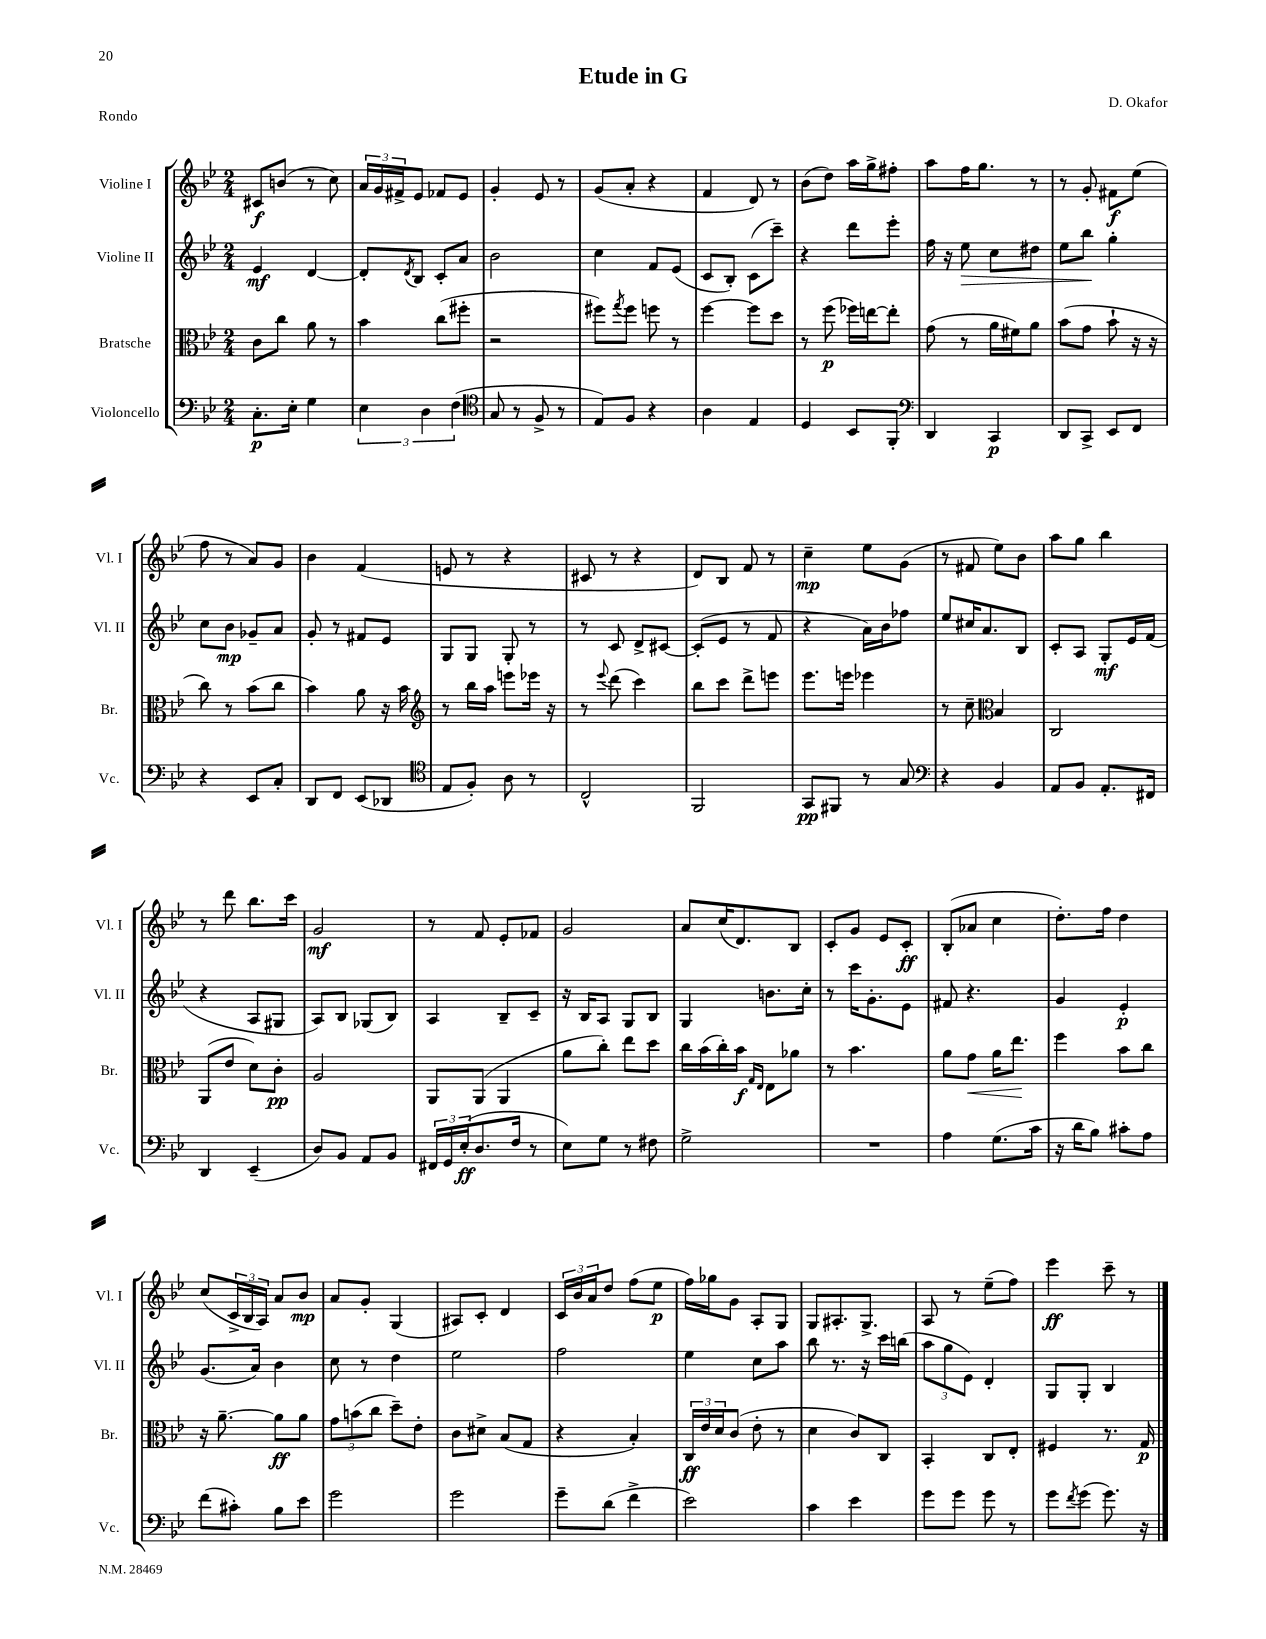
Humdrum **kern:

**kern	**dynam	**kern	**dynam	**kern	**dynam	**kern	**dynam
*part4	*part4	*part3	*part3	*part2	*part2	*part1	*part1
*staff4	*staff4	*staff3	*staff3	*staff2	*staff2	*staff1	*staff1
*I"Violoncello	*	*I"Bratsche	*	*I"Violine II	*	*I"Violine I	*
*I'Vc.	*	*I'Br.	*	*I'Vl. II	*	*I'Vl. I	*
*clefF4	*	*clefC3	*	*clefG2	*	*clefG2	*
*k[b-e-]	*	*k[b-e-]	*	*k[b-e-]	*	*k[b-e-]	*
*M2/4	*	*M2/4	*	*M2/4	*	*M2/4	*
=1	=1	=1	=1	=1	=1	=1	=1
8.C'\L	p	8c\L	.	4e-/	mf	8c#X/L	f
.	.	8cc\J	.	.	.	(8bn/J	.
16E-'\Jk	.	.	.	.	.	.	.
4G\	.	8a\	.	[4d/	.	8r	.
.	.	8r	.	.	.	8cc\)	.
=2	=2	=2	=2	=2	=2	=2	=2
6E-\	.	4b-\	.	8d'/L]	.	24a/LL	.
.	.	.	.	.	.	24g/	.
.	.	.	.	.	.	24f#X^/J	.
.	.	.	.	8qd/	.	.	.
.	.	.	.	8B-/J	.	8e-/J	.
6D\	.	.	.	.	.	.	.
.	.	(8cc\L	.	8c'/L	.	8f-X/L	.
(6F\	.	.	.	.	.	.	.
.	.	8ff#X'\J	.	8a/J	.	8e-/J	.
=3	=3	=3	=3	=3	=3	=3	=3
*clefC4	*	*	*	*	*	*	*
8G/	.	2r	.	2b-\	.	4g'/	.
8r	.	.	.	.	.	.	.
8F^/	.	.	.	.	.	8e-/	.
8r	.	.	.	.	.	8r	.
=4	=4	=4	=4	=4	=4	=4	=4
8E-/L)	.	8ff#X\L)	.	4cc\	.	(8g/L	.
.	.	8qgg/	.	.	.	.	.
8F/J	.	8ff#\J	.	.	.	8a'/J	.
4r	.	8ffn\	.	8f/L	.	4r	.
.	.	8r	.	(8e-/J	.	.	.
=5	=5	=5	=5	=5	=5	=5	=5
4A\	.	[4ff\	.	8c/L	.	4f/	.
.	.	.	.	8B-'/J)	.	.	.
4E-/	.	8ff\L]	.	(8c\L	.	8d/)	.
.	.	8dd\J	.	8ccc~\J)	.	8r	.
=6	=6	=6	=6	=6	=6	=6	=6
4D/	.	8r	.	4r	.	(8b-\L	.
.	.	(8ff\	p	.	.	8dd\J)	.
8BB-/L	.	16ff-X\LL)	.	8ddd\L	.	16aa\LL	.
.	.	[16een\J	.	.	.	16gg^\J	.
8FF'/J	.	8ee'\J]	.	8eee-'\J	.	8ff#X'\J	.
=7	=7	=7	=7	=7	=7	=7	=7
*clefF4	*	*	*	*	*	*	*
4DD/	.	(8g\	.	16ff\	.	8aa\L	.
.	.	.	.	16r	.	.	.
!	!	!	!	!	!LO:HP:b	!	!
.	.	8r	.	8ee-\	>	16ff\K	.
.	.	.	.	.	.	8.gg\J	.
4CC/	p	16a\LL	.	8cc\L	.	.	.
.	.	16f#X\J)	.	.	.	.	.
.	.	8a\J	.	8dd#X\J	.	8r	.
=8	=8	=8	=8	=8	=8	=8	=8
8DD/L	.	(8b-\L	.	8ee-\L	.	8r	.
8CC^/J	.	8g\J	.	8bb-\J	.	8g'/	.
8EE-/L	.	8b-`\	.	4gg'\	]	8f#X\L	f
8FF/J	.	16r	.	.	.	(8ee-\J	.
.	.	16r	.	.	.	.	.
!!LO:LB:g=z
=9	=9	=9	=9	=9	=9	=9	=9
4r	.	8cc\)	.	8cc\L	.	8ff\	.
.	.	8r	.	8b-\J	mp	8r	.
8EE-/L	.	(8b-\L	.	8g-X~/L	.	8a/L)	.
8C'/J	.	8cc\J	.	8a/J	.	8g/J	.
=10	=10	=10	=10	=10	=10	=10	=10
8DD/L	.	4b-\)	.	8g'/	.	4b-\	.
8FF/J	.	.	.	8r	.	.	.
(8EE-/L	.	8a\	.	8f#X/L	.	(4f/	.
8DD-X/J	.	16r	.	8e-/J	.	.	.
.	.	16b-\	.	.	.	.	.
=11	=11	=11	=11	=11	=11	=11	=11
*clefC4	*	*clefG2	*	*	*	*	*
8E-/L	.	8r	.	8G/L	.	8en/	.
8F'/J)	.	16bb-\LL	.	8G/J	.	8r	.
.	.	16aa\JJ	.	.	.	.	.
8A\	.	8eeen\L	.	8G'/	.	4r	.
8r	.	16eee-X\Jk	.	8r	.	.	.
.	.	16r	.	.	.	.	.
=12	=12	=12	=12	=12	=12	=12	=12
2C^^/	.	8r	.	8r	.	8c#X/	.
.	.	8qqeee-/	.	.	.	.	.
.	.	(8ddd\	.	8c/	.	8r	.
.	.	4ccc\)	.	8d^/L	.	4r	.
.	.	.	.	[8c#X/J	.	.	.
=13	=13	=13	=13	=13	=13	=13	=13
2FF/	.	8bb-\L	.	(8c#'/L]	.	8d/L)	.
.	.	8ccc\J	.	8e-/J	.	8B-/J	.
.	.	8ddd^\L	.	8r	.	8f/	.
.	.	8eeen\J	.	8f/	.	8r	.
=14	=14	=14	=14	=14	=14	=14	=14
8GG/L	pp	8.eee-\L	.	4r	.	4cc~\	mp
8FF#X/J	.	.	.	.	.	.	.
.	.	16eeen\Jk	.	.	.	.	.
8r	.	4eee-X\	.	16a\LL)	.	8ee-\L	.
.	.	.	.	16b-\J	.	.	.
8G/	.	.	.	8ff-X\J	.	(8g\J	.
=15	=15	=15	=15	=15	=15	=15	=15
*clefF4	*	*	*	*	*	*	*
4r	.	8r	.	8ee-/L	.	8r	.
.	.	8cc~\	.	16cc#X/K	.	8f#X/	.
.	.	.	.	8.a/	.	.	.
*	*	*clefC3	*	*	*	*	*
4BB-/	.	4B-/	.	.	.	8ee-\L)	.
.	.	.	.	8B-/J	.	8b-\J	.
=16	=16	=16	=16	=16	=16	=16	=16
8AA/L	.	2C/	.	8c'/L	.	8aa\L	.
8BB-/J	.	.	.	8A/J	.	8gg\J	.
8.AA'/L	.	.	.	8G'/L	mf	4bb-\	.
.	.	.	.	16e-/L	.	.	.
16FF#X/Jk	.	.	.	(16f/JJ	.	.	.
!!LO:LB:g=z
=17	=17	=17	=17	=17	=17	=17	=17
4DD/	.	(8AA/L	.	4r	.	8r	.
.	.	8e-/J	.	.	.	8ddd\	.
(4EE-~/	.	8d\L)	.	8A/L	.	8.bb-\L	.
.	.	8c'\J	pp	8G#X/J	.	.	.
.	.	.	.	.	.	16ccc\Jk	.
=18	=18	=18	=18	=18	=18	=18	=18
8D/L)	.	2A/	.	8A/L)	.	2g/	mf
8BB-/J	.	.	.	8B-/J	.	.	.
8AA/L	.	.	.	(8G-X/L	.	.	.
8BB-/J	.	.	.	8B-/J)	.	.	.
=19	=19	=19	=19	=19	=19	=19	=19
24FF#X/LL	.	8AA/L	.	4A/	.	8r	.
24GG/	.	.	.	.	.	.	.
(24E-'/J	ff	.	.	.	.	.	.
8.D/	.	(8AA/J	.	.	.	8f/	.
.	.	4AA/	.	8B-~/L	.	8e-'/L	.
16F/Jk	.	.	.	.	.	.	.
8r	.	.	.	8c~/J	.	8f-X/J	.
=20	=20	=20	=20	=20	=20	=20	=20
8E-\L)	.	8a\L	.	16r	.	2g/	.
.	.	.	.	16B-/KL	.	.	.
8G\J	.	8cc'\J)	.	8A/J	.	.	.
8r	.	8ee-\L	.	8G/L	.	.	.
8F#X\	.	8dd\J	.	8B-/J	.	.	.
=21	=21	=21	=21	=21	=21	=21	=21
2G^\	.	16cc\LL	.	4G/	.	8a/L	.
.	.	(16b-\	.	.	.	.	.
.	.	16cc'\)	.	.	.	(16cc/K	.
.	.	16b-\JJ	f	.	.	8.d/)	.
.	.	16qqG/LL	.	.	.	.	.
.	.	16qqE-/JJ	.	.	.	.	.
.	.	8E-\L	.	8.bn\L	.	.	.
.	.	8a-X\J	.	.	.	8B-/J	.
.	.	.	.	16cc'\Jk	.	.	.
=22	=22	=22	=22	=22	=22	=22	=22
2r	.	8r	.	8r	.	8c'/L	.
.	.	4.b-\	.	16ccc\KL	.	8g/J	.
.	.	.	.	8.g'\	.	.	.
.	.	.	.	.	.	8e-/L	.
.	.	.	.	8e-\J	.	8c'/J	ff
=23	=23	=23	=23	=23	=23	=23	=23
4A\	.	8a\L	.	8f#X/	.	(8B-'/L	.
!	!	!	!LO:HP:b	!	!	!	!
.	.	8g\J	<	4.r	.	8a-X/J	.
(8.G\L	.	16a\KL	.	.	.	4cc\	.
.	.	8.ee-\J	.	.	.	.	.
16c\Jk	.	.	.	.	.	.	.
.	.	.	[	.	.	.	.
=24	=24	=24	=24	=24	=24	=24	=24
16r	.	4ff\	.	4g/	.	8.dd'\L)	.
16d\KL	.	.	.	.	.	.	.
8B-\J)	.	.	.	.	.	.	.
.	.	.	.	.	.	16ff\Jk	.
8c#X'\L	.	8b-\L	.	4e-'/	p	4dd\	.
8A\J	.	8cc\J	.	.	.	.	.
!!LO:LB:g=z
=25	=25	=25	=25	=25	=25	=25	=25
(8f\L	.	16r	.	(8.g/L	.	(8cc/L	.
.	.	[8.a~\	.	.	.	.	.
8c#X'\J)	.	.	.	.	.	24c^/L	.
.	.	.	.	.	.	24B-/	.
.	.	.	.	16a/Jk)	.	.	.
.	.	.	.	.	.	24A/JJ)	.
8B-\L	.	8a\L]	ff	4b-\	.	8a/L	.
8e-\J	.	8a\J	.	.	.	8b-/J	mp
=26	=26	=26	=26	=26	=26	=26	=26
2g\	.	12g\L	.	8cc\	.	8a/L	.
.	.	(12bn\	.	.	.	.	.
.	.	.	.	8r	.	8g'/J	.
.	.	12cc\J	.	.	.	.	.
.	.	8dd~\L)	.	4dd\	.	(4G/	.
.	.	8e-'\J	.	.	.	.	.
=27	=27	=27	=27	=27	=27	=27	=27
2g\	.	8c\L	.	2ee-\	.	8A#X/L)	.
.	.	8d#X^\J	.	.	.	8c'/J	.
.	.	(8B-/L	.	.	.	4d/	.
.	.	8G/J	.	.	.	.	.
=28	=28	=28	=28	=28	=28	=28	=28
8g~\L	.	4r	.	2ff\	.	24c/LL	.
.	.	.	.	.	.	24b-/	.
.	.	.	.	.	.	24a/J	.
(8d\J	.	.	.	.	.	8dd/J	.
4f^\	.	4B-'/)	.	.	.	(8ff\L	.
.	.	.	.	.	.	8ee-\J	p
=29	=29	=29	=29	=29	=29	=29	=29
2e-\)	.	24C/LL	ff	4ee-\	.	16ff\LL)	.
.	.	24e-/	.	.	.	.	.
.	.	.	.	.	.	16gg-X\J	.
.	.	24d/J	.	.	.	.	.
.	.	(8c/J	.	.	.	8g\J	.
.	.	8e-'\	.	8cc\L	.	8A'/L	.
.	.	8r	.	8aa\J	.	8G/J	.
=30	=30	=30	=30	=30	=30	=30	=30
4c\	.	4d\	.	8bb-\	.	8G/L	.
.	.	.	.	8.r	.	8.A#X'/	.
4e-\	.	8c/L)	.	.	.	.	.
.	.	.	.	16r	.	8.G^/J	.
.	.	8C/J	.	16ccc\LL	.	.	.
.	.	.	.	(16bbn\JJ	.	.	.
=31	=31	=31	=31	=31	=31	=31	=31
8g\L	.	4BB-'/	.	12aa\L	.	8A/	.
.	.	.	.	12gg\	.	.	.
8g\J	.	.	.	.	.	8r	.
.	.	.	.	12e-\J)	.	.	.
8g\	.	8C/L	.	4d'/	.	(8ee-~\L	.
8r	.	8E-'/J	.	.	.	8ff\J)	.
=32	=32	=32	=32	=32	=32	=32	=32
8g\L	.	4F#X/	.	8G/L	.	4eee-\	ff
8qf/	.	.	.	.	.	.	.
(8g\J	.	.	.	8G'/J	.	.	.
8.g\)	.	8.r	.	4B-/	.	8ccc~\	.
.	.	.	.	.	.	8r	.
16r	.	16G/	p	.	.	.	.
==	==	==	==	==	==	==	==
*-	*-	*-	*-	*-	*-	*-	*-
